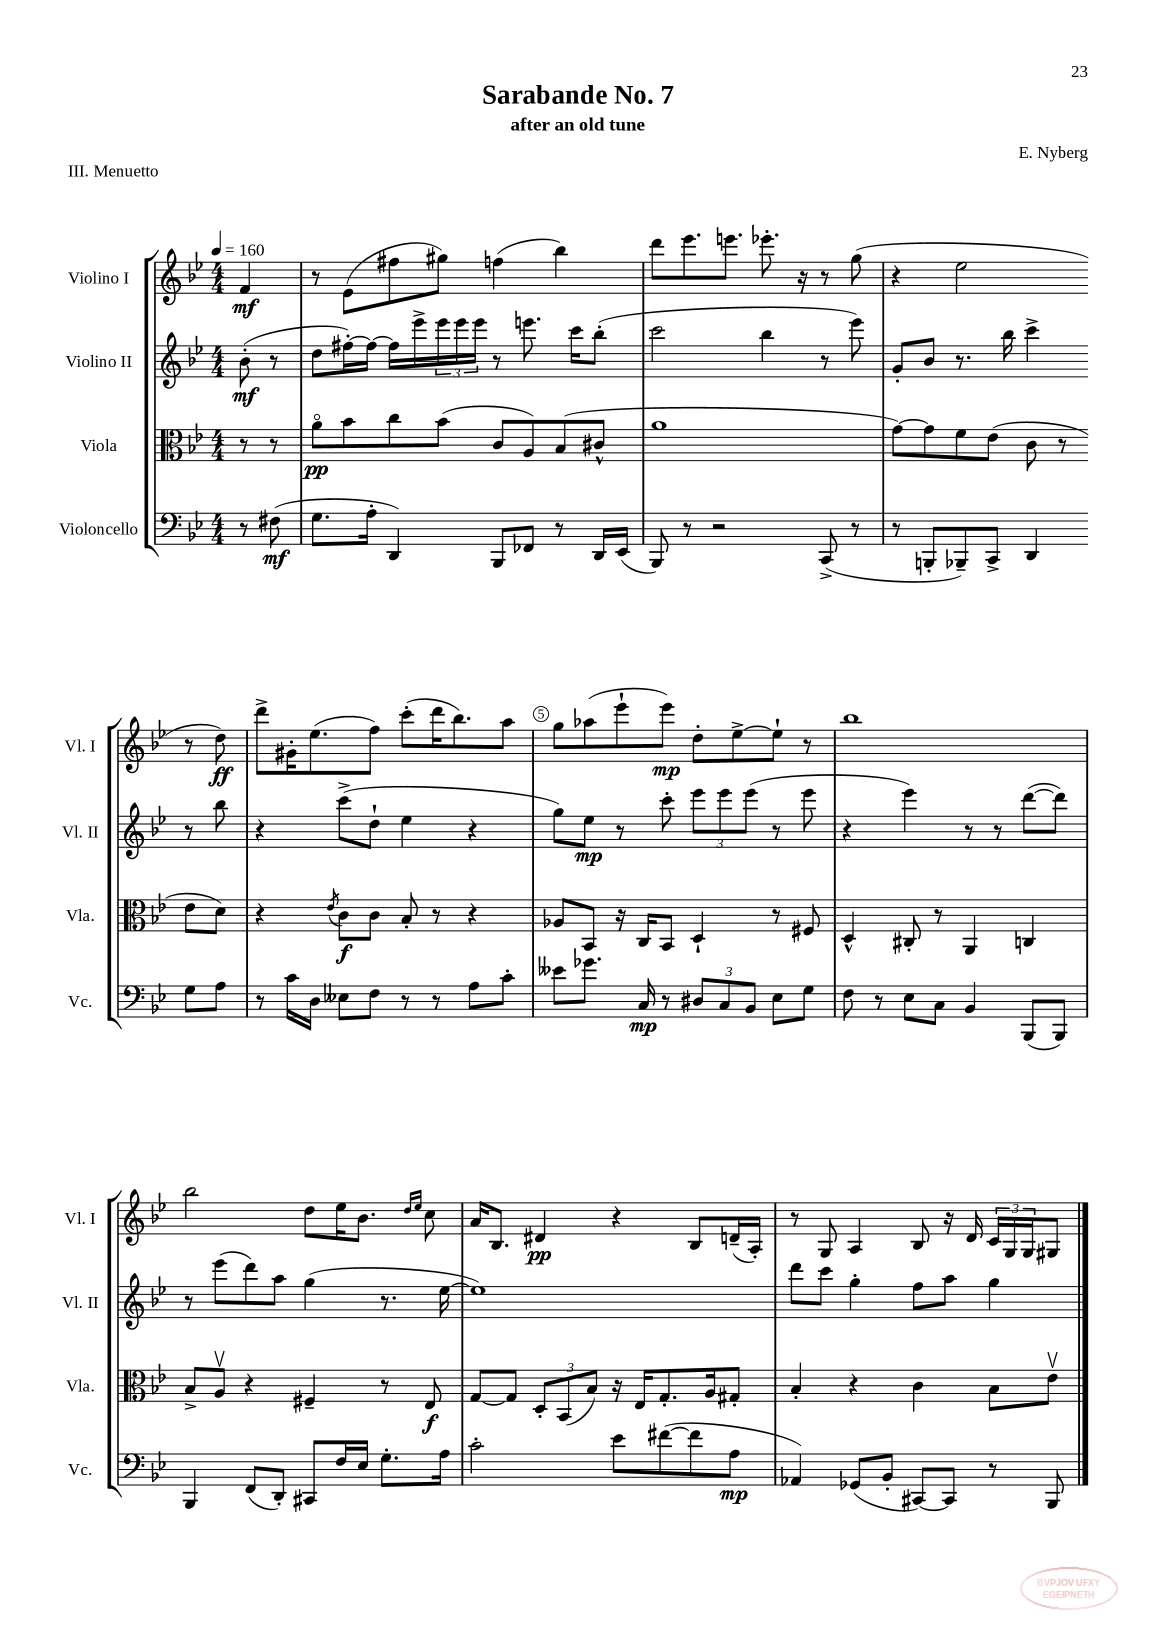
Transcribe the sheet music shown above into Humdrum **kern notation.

**kern	**dynam	**kern	**dynam	**kern	**dynam	**kern	**dynam
*part4	*part4	*part3	*part3	*part2	*part2	*part1	*part1
*staff4	*staff4	*staff3	*staff3	*staff2	*staff2	*staff1	*staff1
*I"Violoncello	*	*I"Viola	*	*I"Violino II	*	*I"Violino I	*
*I'Vc.	*	*I'Vla.	*	*I'Vl. II	*	*I'Vl. I	*
*clefF4	*	*clefC3	*	*clefG2	*	*clefG2	*
*k[b-e-]	*	*k[b-e-]	*	*k[b-e-]	*	*k[b-e-]	*
*M4/4	*	*M4/4	*	*M4/4	*	*M4/4	*
*MM160	*	*MM160	*	*MM160	*	*MM160	*
=	=	=	=	=	=	=	=
8r	.	8r	.	(8b-'\	mf	4f/	mf
(8F#X\	mf	8r	.	8r	.	.	.
=1	=1	=1	=1	=1	=1	=1	=1
8.G\L	.	8a\L	pp	8dd\L	.	8r	.
.	.	8b-\	.	[16ff#X'\L)	.	(8e-\L	.
16A'\Jk	.	.	.	16ff#\JJ_	.	.	.
4DD/)	.	8cc\	.	16ff#\LL]	.	8ff#X\	.
.	.	.	.	16eee-^\	.	.	.
.	.	(8b-\J	.	24eee-\	.	8gg#X\J)	.
.	.	.	.	24eee-\	.	.	.
.	.	.	.	24eee-\JJ	.	.	.
8BBB-/L	.	8c/L	.	8r	.	(4ffn\	.
8FF-X/J	.	8A/)	.	8.eeen\	.	.	.
8r	.	(8B-/	.	.	.	4bb-\)	.
.	.	.	.	16ccc\KL	.	.	.
16DD/LL	.	8c#X^^/J	.	(8bb-'\J	.	.	.
(16EE-/JJ	.	.	.	.	.	.	.
=2	=2	=2	=2	=2	=2	=2	=2
8BBB-/)	.	1a	.	2ccc\	.	8ddd\L	.
8r	.	.	.	.	.	8.eee-\	.
2r	.	.	.	.	.	.	.
.	.	.	.	.	.	8.eeen\J	.
.	.	.	.	4bb-\	.	8.eee-X'\	.
.	.	.	.	.	.	16r	.
(8CC^/	.	.	.	8r	.	8r	.
8r	.	.	.	8eee-\)	.	(8gg\	.
=3	=3	=3	=3	=3	=3	=3	=3
8r	.	[8g\L)	.	8g'/L	.	4r	.
8BBBn'/L	.	8g\]	.	8b-/J	.	.	.
8BBB-X~/)	.	8f\	.	8.r	.	2ee-\	.
8CC^/J	.	(8e-\J	.	.	.	.	.
.	.	.	.	16bb-\	.	.	.
4DD/	.	8c\	.	4ccc^\	.	.	.
.	.	8r	.	.	.	.	.
8G\L	.	8e-\L	.	8r	.	8r	.
8A\J	.	8d\J)	.	8bb-\	.	8dd\)	ff
!!LO:LB:g=z
=4	=4	=4	=4	=4	=4	=4	=4
8r	.	4r	.	4r	.	8ddd^\L	.
16c\LL	.	.	.	.	.	16g#X'\K	.
16D\JJ	.	.	.	.	.	(8.ee-\	.
.	.	8qe-/	.	.	.	.	.
8E--X\L	.	8c\L	f	(8ccc^\L	.	.	.
8F\J	.	8c\J	.	8dd`\J	.	8ff\J)	.
8r	.	8B-'/	.	4ee-\	.	(8ccc'\L	.
8r	.	8r	.	.	.	16ddd\K	.
.	.	.	.	.	.	8.bb-\)	.
8A\L	.	4r	.	4r	.	.	.
8c'\J	.	.	.	.	.	8aa\J	.
=5	=5	=5	=5	=5	=5	=5	=5
8e--X\L	.	8A-X/L	.	8gg\L)	.	8gg\L	.
8.g-X\J	.	8BB-/J	.	8ee-\J	mp	(8aa-X\	.
.	.	16r	.	8r	.	8eee-`\	.
16C/	mp	16C/KL	.	.	.	.	.
8r	.	8BB-/J	.	8ccc'\	.	8eee-\J)	mp
12D#X/L	.	4D`/	.	12eee-\L	.	8dd'\L	.
12C/	.	.	.	12eee-\	.	.	.
.	.	.	.	.	.	[8ee-^\	.
12BB-/J	.	.	.	(12eee-\J	.	.	.
8E-\L	.	8r	.	8r	.	8ee-`\J]	.
8G\J	.	8F#X/	.	8eee-\	.	8r	.
=6	=6	=6	=6	=6	=6	=6	=6
8F\	.	4D^^/	.	4r	.	1bb-	.
8r	.	.	.	.	.	.	.
8E-\L	.	8C#X'/	.	4eee-\)	.	.	.
8C\J	.	8r	.	.	.	.	.
4BB-/	.	4AA/	.	8r	.	.	.
.	.	.	.	8r	.	.	.
(8BBB-/L	.	4Cn/	.	([8ddd\L	.	.	.
8BBB-/J)	.	.	.	8ddd\J])	.	.	.
!!LO:LB:g=z
=7	=7	=7	=7	=7	=7	=7	=7
4BBB-/	.	8B-^/L	.	8r	.	2bb-\	.
.	.	8Av/J	.	(8eee-\L	.	.	.
(8FF/L	.	4r	.	8ddd\)	.	.	.
8DD'/J)	.	.	.	8aa\J	.	.	.
8CC#X/L	.	4F#X~/	.	(4gg\	.	8dd\L	.
16F/L	.	.	.	.	.	16ee-\K	.
16E-/JJ	.	.	.	.	.	8.b-\J	.
8.G'\L	.	8r	.	8.r	.	.	.
.	.	.	.	.	.	16qqdd/LL	.
.	.	.	.	.	.	16qqee-/JJ	.
.	.	8E-/	f	.	.	8cc\	.
16A\Jk	.	.	.	[16ee-\	.	.	.
=8	=8	=8	=8	=8	=8	=8	=8
2c'\	.	[8G/L	.	1ee-])	.	16a/KL	.
.	.	.	.	.	.	8.B-/J	.
.	.	8G/J]	.	.	.	.	.
.	.	12D'/L	.	.	.	4d#X/	pp
.	.	(12BB-/	.	.	.	.	.
.	.	12B-/J)	.	.	.	.	.
8e-\L	.	16r	.	.	.	4r	.
.	.	16E-/KL	.	.	.	.	.
([8f#X\	.	8.G'/	.	.	.	.	.
8f#\]	.	.	.	.	.	8B-/L	.
.	.	16A/k	.	.	.	.	.
8A\J	mp	8G#X'/J	.	.	.	(16dn~/L	.
.	.	.	.	.	.	16A'/JJ)	.
=9	=9	=9	=9	=9	=9	=9	=9
4AA-X/)	.	4B-'/	.	8ddd\L	.	8r	.
.	.	.	.	8ccc\J	.	8G/	.
(8GG-X/L	.	4r	.	4gg'\	.	4A/	.
8BB-'/J	.	.	.	.	.	.	.
[8CC#X/L)	.	4c\	.	8ff\L	.	8B-/	.
8CC#/J]	.	.	.	8aa\J	.	16r	.
.	.	.	.	.	.	16d/	.
8r	.	8B-\L	.	4gg\	.	24c/LL	.
.	.	.	.	.	.	24G/	.
.	.	.	.	.	.	24G/J	.
8BBB-/	.	8e-v\J	.	.	.	8G#X/J	.
==	==	==	==	==	==	==	==
*-	*-	*-	*-	*-	*-	*-	*-
